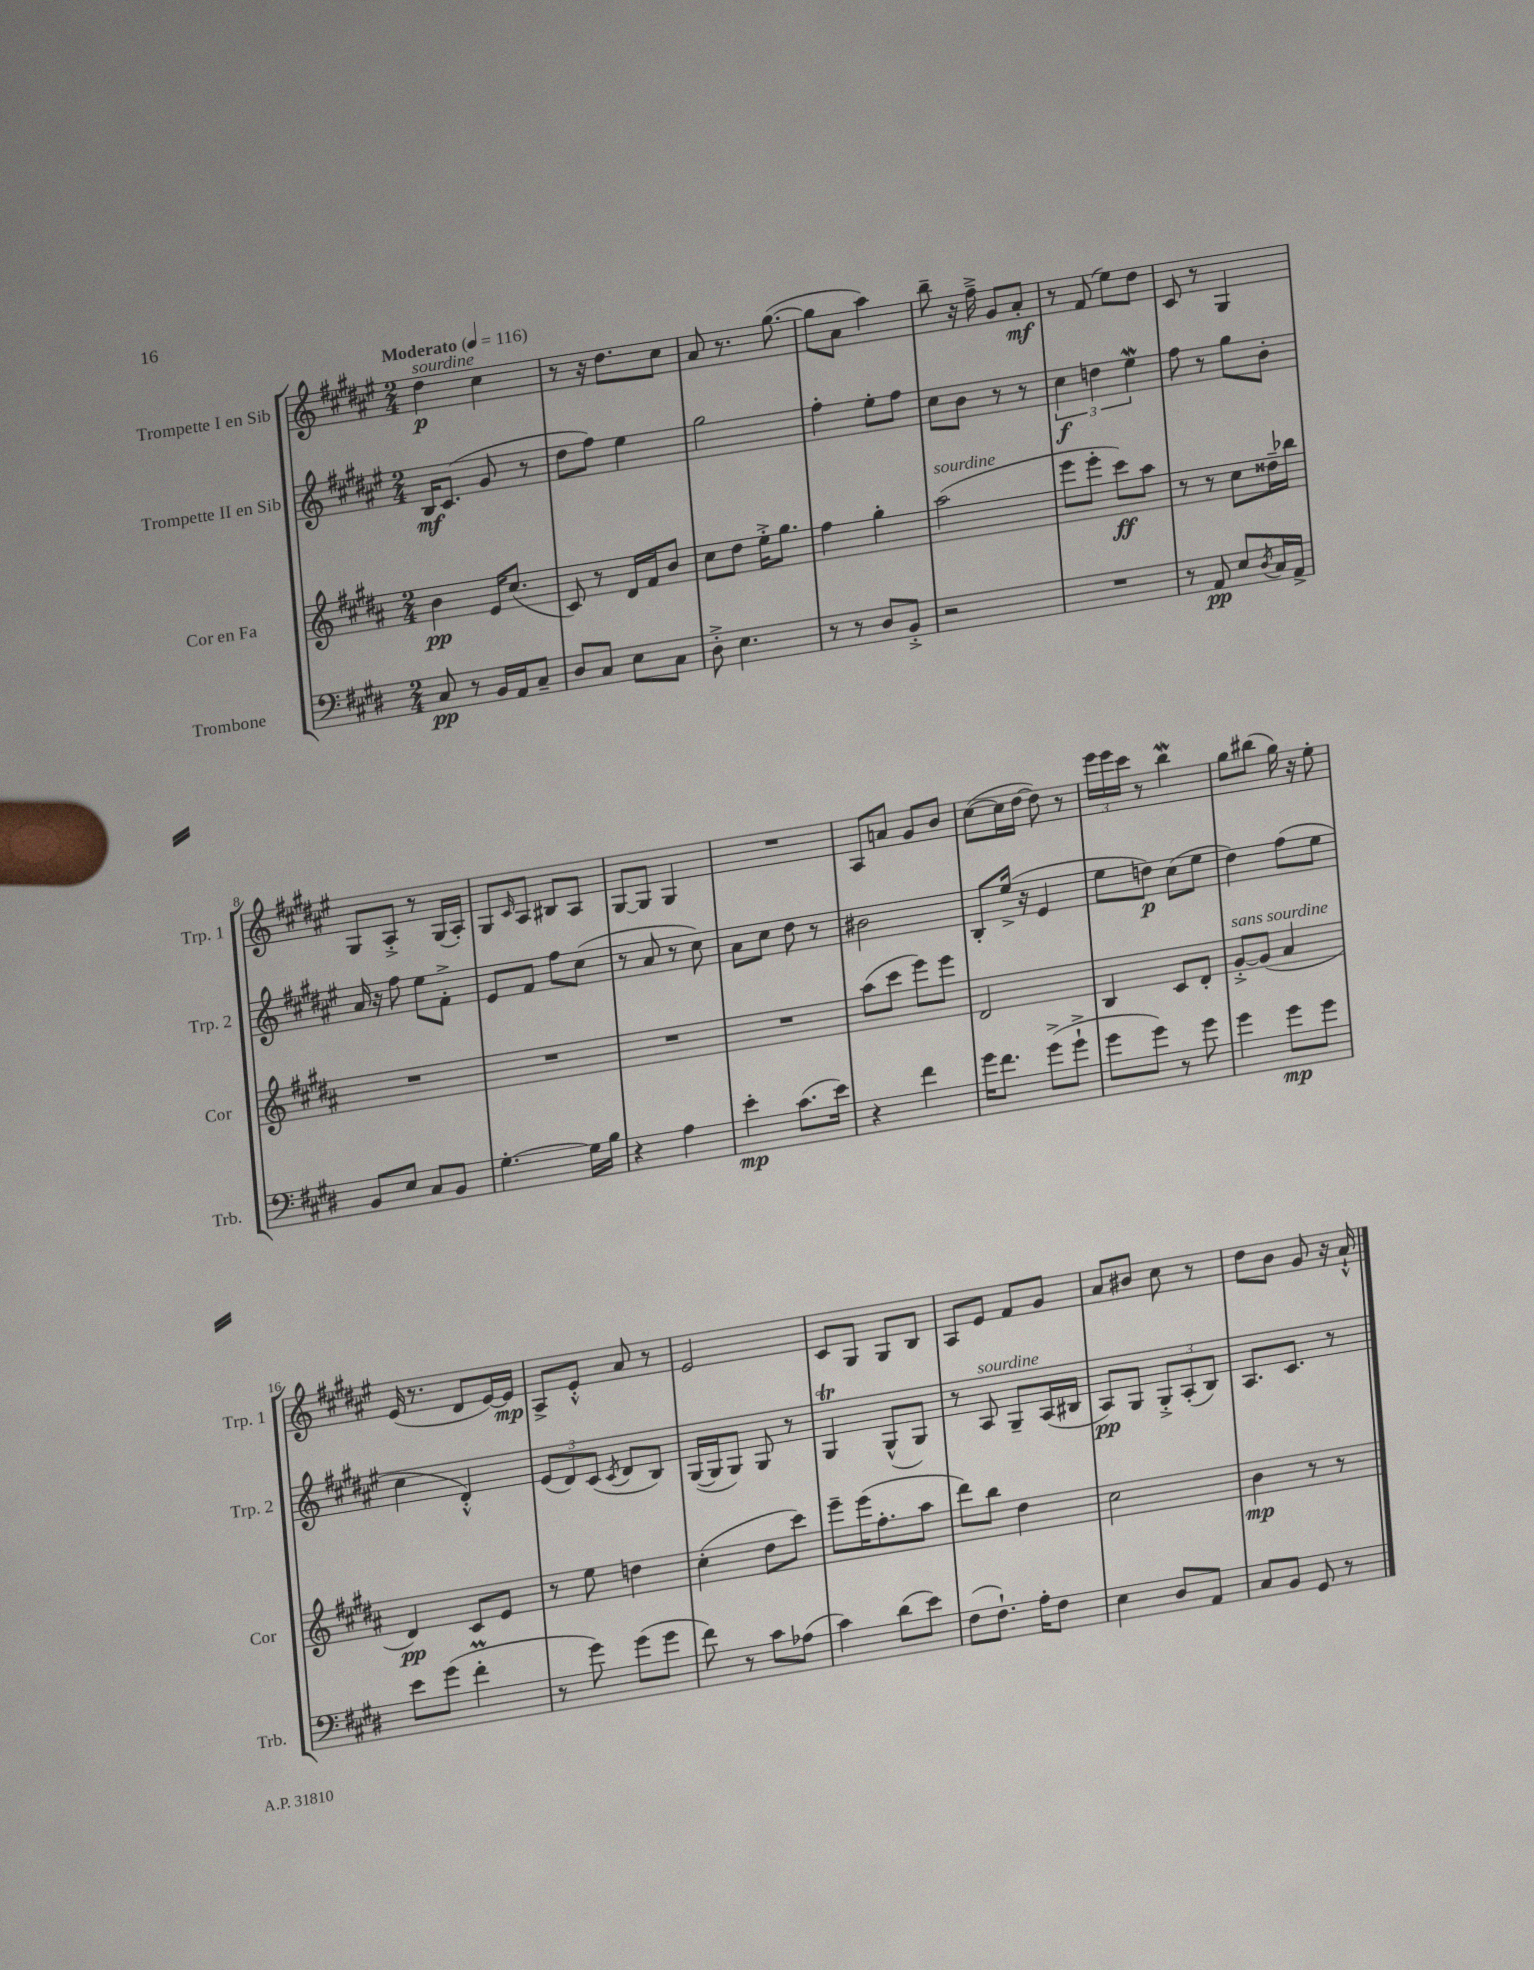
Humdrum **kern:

**kern	**kern	**kern	**kern
*staff4	*staff3	*staff2	*staff1
*clefF4	*clefG2	*clefG2	*clefG2
*k[f#c#g#d#]	*k[f#c#g#d#a#]	*k[f#c#g#d#a#e#]	*k[f#c#g#d#a#e#]
*M2/4	*M2/4	*M2/4	*M2/4
*MM116	*MM116	*MM116	*MM116
8C#/	4b\	16B/LK	4dd#\
.	.	(8.c#/J	.
8r	.	.	.
16BB/LL	16e/LK	8g#/	4cc#\
16AA/J	(8.cc#/J	.	.
8C#~/J	.	8r	.
=	=	=	=
8D#/L	8c#/)	8dd#\L	8r
8C#/J	8r	8ff#\J)	16r
.	.	.	8.dd#\L
8E\L	16d#/LL	4ee#\	.
.	16f#/J	.	.
8C#\J	8b/J	.	8cc#\J
=	=	=	=
8D#'^\	8cc#\L	2gg#\	8a#/
4.E\	8dd#\J	.	8.r
.	16ee'^\LK	.	.
.	8.gg#\J	.	([8.gg#\
=	=	=	=
8r	4ff#\	4ff#'\	8gg#\]L
8r	.	.	8a#\J
8D#/L	4gg#'\	8ee#'\L	4aa#\)
8BB'^/J	.	8ff#\J	.
=	=	=	=
2r	(2aa#\	8cc#\L	8bb~\
.	.	8b\J	16r
.	.	.	16ff#~^\
.	.	8r	8g#/L
.	.	8r	8a#'/J
=	=	=	=
2r	8eee\L	6cc#\	8r
.	8eee'\J	.	(8f#/
.	.	6dd\	.
.	8ccc#\L)	.	8ee#\L)
.	.	6ee#\	.
.	8aa#\J	.	8dd#\J
=	=	=	=
8r	8r	8ff#\	8c#/
8AA/	8r	8r	8r
8E/L	8cc#\L	8gg#\L	4G#/
8qD#/	.	.	.
16C#/L	16dd##~\L	8b'\J	.
16AA^/JJ	16bb-\JJ	.	.
=	=	=	=
8BB/L	2r	16a#/	8G#/L
.	.	16r	.
8E/J	.	8ff#\	8A#'^/J
8C#/L	.	8ee#\L	8r
8BB/J	.	8f#'^\J	(16G#/LL
.	.	.	16A#'/JJ)
=	=	=	=
[4.G#'\	2r	8e#/L	8G#/L
.	.	.	16qqc#/
.	.	8f#/J	8A#/J
.	.	8ff#\L	8B#/L
16G#\]LL	.	(8cc#\J	8A#/J
16B\JJ	.	.	.
=	=	=	=
4r	2r	8r	[8G#/L
.	.	8a#/	8G#/]J
4A\	.	8r	4G#/
.	.	8cc#\)	.
=	=	=	=
4e'\	2r	8a#\L	2r
.	.	8cc#\J	.
(8.c#\L	.	8dd#\	.
.	.	8r	.
16e\Jk)	.	.	.
=	=	=	=
4r	(8aa#\L	2b#\	8A#/L
.	8ccc#\J	.	8a/J
4f#\	8eee\L)	.	8g#/L
.	8eee\J	.	8b/J
=	=	=	=
16g#\LK	2d#/	8B'/L	([8cc#\L
8.f#\J	.	.	.
.	.	(16ee#^/Jk	16cc#\]L
.	.	16r	[16dd#\JJ
(8g#^\L	.	4e#/	8dd#\])
8g#`^\J	.	.	8r
=	=	=	=
8g#\L	4B/	8ee#\L	24eee#\LL
.	.	.	24eee#\
.	.	.	24ccc#\JJ
8g#\J)	.	8dd\J)	8r
8r	8c#/L	(8cc#\L	4bb\
8g#\	8d#'/J	8ee#\J	.
=	=	=	=
4g#\	[8g#'^/L	4dd#\)	8gg#\L
.	(8g#/]J	.	(8bb#\J
8g#\L	4a#/	(8ff#\L	16gg#\)
.	.	.	16r
8g#\J	.	8ee#\J	8ee#'\
=	=	=	=
8e\L	4d#/)	4cc#\	(16e#/
.	.	.	8.r
(8g#\J	.	.	.
4f#'\	8c#/L	4d#'^^/)	8d#/L
.	8e/J	.	[16e#/L)
.	.	.	16e#/]JJ
=	=	=	=
8r	8r	(12e#/L	8A#^/L
.	.	12d#/)	.
8g#\)	8ee\	.	8e#'^^/J
.	.	(12c#/J	.
.	.	8qc#/	.
(8g#\L	4dd\	8d#/L	8a#/
8g#\J	.	8B/J)	8r
=	=	=	=
8f#\)	(4cc#'\	([16G#/LL	2e#/
.	.	16G#/]J	.
8r	.	8G#/J)	.
8c#\L	8dd#\L	8G#/	.
(8A-\J	8ccc#\J)	8r	.
=	=	=	=
4c#\)	8eee~\L	4G#/	8c#/L
.	(16eee\K	.	8G#/J
.	8.ff#'\	.	.
(8d#\L	.	(8G#^^/L	8G#/L
8e\J)	8aa#\J	8G#/J)	8B/J
=	=	=	=
(8F#\L	8ddd#\L)	8r	8A#/L
8.F#`\J)	8bb\J	8A#/	8e#/J
.	4dd#\	8G#~/L	8f#/L
16A'\LK	.	.	.
8F#\J	.	(16A#/L	8g#/J
.	.	16B#/JJ	.
=	=	=	=
4E\	2cc#\	8A#/L)	8a#/L
.	.	8G#/J	8b#/J
8D#/L	.	12G#'^/L	8cc#\
.	.	(12A#'/	.
8AA/J	.	.	8r
.	.	12B/J)	.
=	=	=	=
8C#/L	4b\	8.A#/L	8dd#\L
8BB/J	.	.	8b\J
.	.	8.c#/J	.
8GG#/	8r	.	8g#/
8r	8r	8r	16r
.	.	.	16a#`^^/
==	==	==	==
*-	*-	*-	*-
